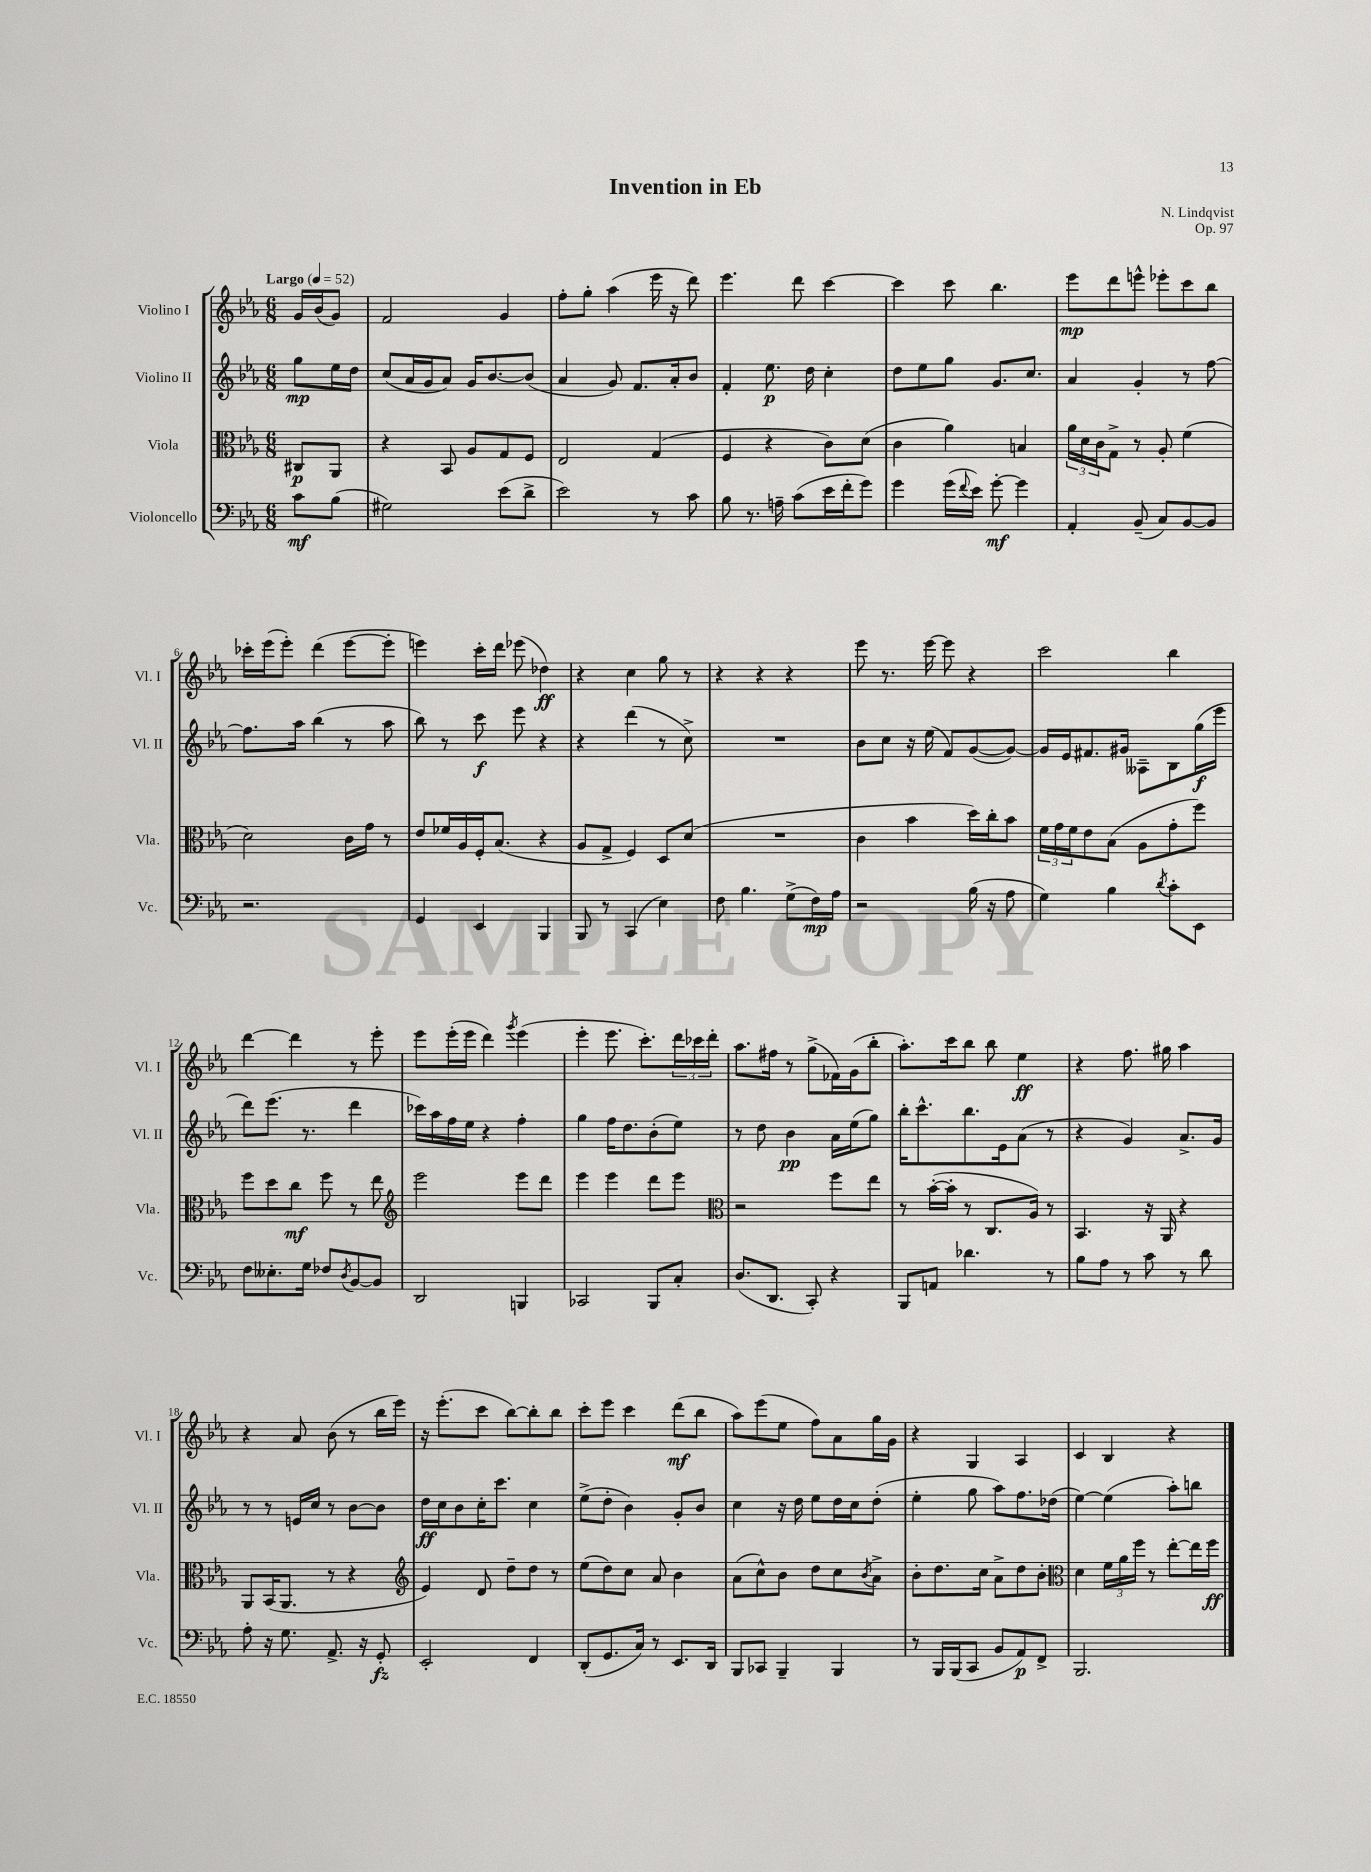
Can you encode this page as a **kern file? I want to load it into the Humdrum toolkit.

**kern	**kern	**kern	**kern
*staff4	*staff3	*staff2	*staff1
*clefF4	*clefC3	*clefG2	*clefG2
*k[b-e-a-]	*k[b-e-a-]	*k[b-e-a-]	*k[b-e-a-]
*M6/8	*M6/8	*M6/8	*M6/8
*MM52	*MM52	*MM52	*MM52
8c	8C#	8gg	16g
.	.	.	(16b-
(8B-	8AA-	16ee-	8g)
.	.	16dd	.
=	=	=	=
2G#)	4r	(8cc	2f
.	.	16a-	.
.	.	16g	.
.	8BB-	8a-)	.
.	8A-	16g	.
.	.	[8.b-	.
(8e-	8G	.	4g
8d^	8F	(8b-]	.
=	=	=	=
2e-)	2E-	4a-	8ff'
.	.	.	8gg'
.	.	8g)	(4aa-
.	.	8.f	.
8r	(4G	.	16eee-
.	.	16a-'	16r
8c	.	8b-	8ddd)
=	=	=	=
8B-	4F	4f'	4.eee-
8.r	.	.	.
.	4r	8.ee-	.
16A~	.	.	.
(8c	.	.	8ddd
.	.	16dd	.
16e-	8c)	4cc'	[4ccc
16f'	.	.	.
8g)	(8d	.	.
=	=	=	=
4g	4c	8dd	4ccc]
.	.	8ee-	.
(16g	4a-)	8gg	8ccc
8qqf	.	.	.
16e-)	.	.	.
[8g'	.	8.g	4.bb-
4g]	4B	.	.
.	.	8.cc	.
=	=	=	=
4AA-'	24a-	4a-	8eee-
.	24d	.	.
.	24c	.	.
.	8G^	.	8ddd
(8BB-~	8r	4g'	8eee^^
8C)	8A-'	.	8eee-'
[8BB-	(4f	8r	8ccc
8BB-]	.	[8ff	8bb-
=	=	=	=
2.r	2d)	8.ff]	16ccc-'
.	.	.	(16eee-
.	.	.	8eee-')
.	.	16aa-	.
.	.	(4bb-	(4ddd
.	16c	8r	[8eee-
.	16g	.	.
.	8r	8aa-	8eee-']
=	=	=	=
4GG	8e-	8bb-)	4eee)
.	16f-	8r	.
.	16A-	.	.
4EE-	16F'	8ccc	16ccc'
.	(8.B-	.	16ddd
.	.	8eee-	(8eee-
4BBB-	4r	4r	4dd-)
=	=	=	=
8BBB-	8A-	4r	4r
8r	8G^	.	.
(4CC	4F)	(4ddd	4cc
4E-)	8D	8r	8gg
.	(8d	8cc^)	8r
=	=	=	=
8F	2.r	2.r	4r
4.B-	.	.	.
.	.	.	4r
(8G^	.	.	4r
16F)	.	.	.
16A-	.	.	.
=	=	=	=
2r	4c	8b-	8eee-
.	.	8cc	8.r
.	4b-	16r	.
.	.	(16ee-	[16eee-
.	.	8f)	8eee-]
(16B-	16dd)	([8g	4r
16r	16cc'	.	.
8A-	8b-	8g_)	.
=	=	=	=
4G)	24f	16g]	2ccc
.	24g	.	.
.	.	16e-	.
.	24f	.	.
.	8e-	8.f#	.
4B-	(8B-	.	.
.	.	16g#	.
.	8A-	8A--~	.
8qd	.	.	.
8c'	8g'	8B-	4bb-
8EE-	8ff)	(16gg	.
.	.	16eee-	.
=	=	=	=
8F	8ff	8ddd)	[4ddd
8.E--'	8dd	(8.eee-	.
.	8cc	.	4ddd]
16G	.	8.r	.
8F-	8ff	.	.
8qD	.	.	.
[8BB-	8r	4ddd	8r
8BB-]	8ee-	.	8eee-'
=	=	=	=
*	*clefG2	*	*
2DD	2eee-	16ccc-)	8eee-
.	.	16aa-	.
.	.	16ff	(16eee-'
.	.	16ee-	16eee-
.	.	4r	4ddd)
.	.	.	8qggg
4BBB	8eee-	4ff'	(4eee-
.	8ddd	.	.
=	=	=	=
2CC-	4eee-	4gg	4eee-'
.	4eee-	16ff	8.eee-
.	.	8.dd	.
.	.	.	8.ccc')
8BBB-	8ddd	(8b-'	.
8C'	8eee-	8ee-)	24ddd
.	.	.	24ccc-
.	.	.	24ddd'
=	=	=	=
*	*clefC3	*	*
(8.D	2r	8r	8.aa-
.	.	8dd	.
8.DD	.	.	16ff#
.	.	4b-	8r
8CC')	.	.	(8gg^
4r	8ff	16a-	16f-)
.	.	(16ee-	(16g
.	8ee-	8gg)	8bb-'
=	=	=	=
8BBB-	8r	16bb-'	8.aa-')
.	.	8.ccc^^	.
8AA	([16b-'	.	.
.	16b-']	.	16ccc
4.d-	8r	8.bb-	8bb-
.	8.C	.	8bb-
.	.	16e-	.
.	.	(8a-	4ee-
.	16A-)	.	.
8r	8r	8r	.
=	=	=	=
8B-	4.BB-	4r	4r
8A-	.	.	.
8r	.	4g)	8.ff
8c	16r	.	.
.	16AA-	.	16gg#
8r	4r	8.a-^	4aa-
8d	.	.	.
.	.	16g	.
=	=	=	=
8A-'	8AA-	8r	4r
16r	(16BB-	8r	.
8.G	8.AA-	.	.
.	.	16e	8a-
.	.	16cc	.
8.AA-^	8r	8r	(8b-
.	4r	[8b-	8r
16r	.	.	.
8GG'	.	8b-]	16bb-
.	.	.	16eee-)
=	=	=	=
*	*clefG2	*	*
2EE-'	4e-)	16dd	16r
.	.	16cc	(8.eee-'
.	.	8b-	.
.	8d	16cc'	8ccc
.	.	8.ccc	.
.	8dd~	.	[8bb-)
4FF	8dd	4cc	8bb-']
.	8r	.	8bb-
=	=	=	=
(8DD'	(8ee-	(8ee-^	8ccc'
8.GG	8dd)	8dd'	8eee-
.	8cc	4b-)	4ccc
16C)	.	.	.
8r	8a-	.	.
8.EE-	4b-	8g'	(8ddd
.	.	8b-	8bb-
16DD	.	.	.
=	=	=	=
8BBB-	(8a-	4cc	8aa-)
8CC-	8cc^^)	.	(8eee-
4BBB-~	8b-	16r	8ee-
.	.	16dd	.
.	8dd	8ee-	8ff)
4BBB-	8cc	16dd	8a-
.	.	16cc	.
.	8qb-	.	.
.	8a-^	(8dd'	16gg
.	.	.	16g
=	=	=	=
8r	8b-'	4ee-'	4r
16BBB-	8.dd	.	.
(16BBB-	.	.	.
8CC	.	8gg	4G
.	16cc	.	.
8BB-	8a-^	8aa-)	.
8AA-)	8dd	8.ff	4A-
8FF^	8b-'	.	.
.	.	(16dd-	.
=	=	=	=
*	*clefC3	*	*
2.BBB-	4d	[4ee-)	4c
.	24f	(4ee-]	4B-
.	24a-	.	.
.	24ff	.	.
.	8r	.	.
.	[8ee-'	8aa-')	4r
.	16ee-]	8bb	.
.	16ff	.	.
==	==	==	==
*-	*-	*-	*-
